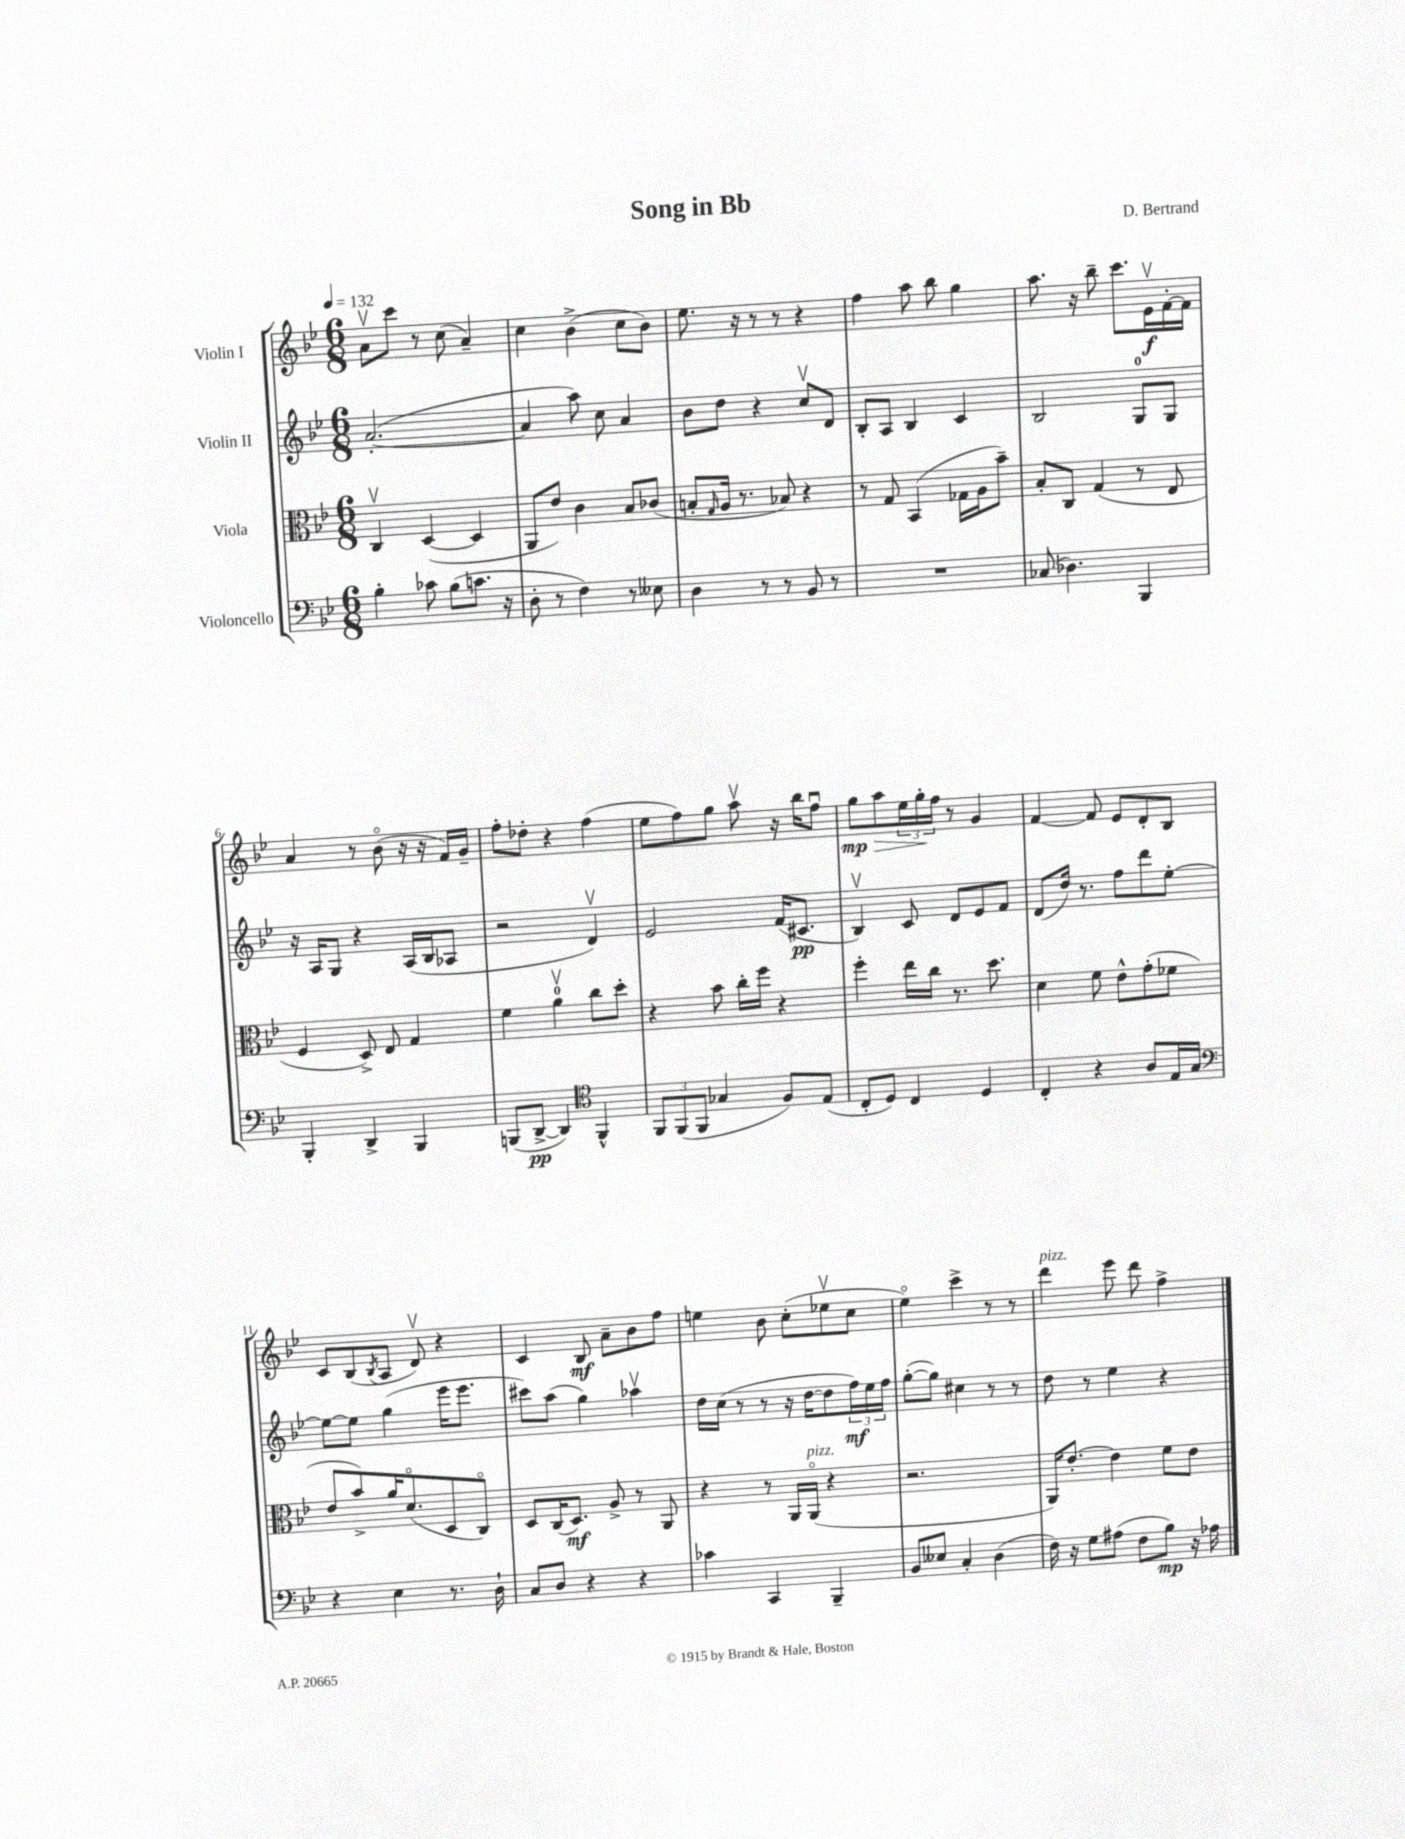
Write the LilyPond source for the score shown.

\header { title = "Song in Bb" composer = "D. Bertrand" }
<<
\new StaffGroup <<
\new Staff = "s0" \with { instrumentName = "Violin I" } {
    \clef treble \key bes \major \numericTimeSignature \time 6/8 \tempo 4 = 132
    a'8\upbow c'''8 r8 c''8( a'4--) |
    c''4 bes'4->( c''8 bes'8) |
    ees''8. r16 r8 r8 r4 |
    f''4 a''8 bes''8 g''4 |
    a''8. r16 bes''8-- c'''8. ees'16\upbow\f f'16~-. f'16 |
    a'4 r8 bes'8\flageolet( r16 r16 f'16) g'16-- |
    f''8-. des''8-. r4 f''4( |
    ees''8 f''8) g''8 a''8\upbow r16 bes''16 f''8\downbow |
    g''8\mp\> a''8 \tuplet 3/2 { ees''16 g''16-.\! f''16 } r8 g'4 |
    f'4~ f'8 ees'8 d'8-. bes8 |
    c'8 bes8( \acciaccatura { bes8 } a8 d'8\upbow) r4 |
    c'4 bes8\mf a'8-- bes'8 f''8 |
    e''4 bes'8 c''8-.( ees''8\upbow c''8 |
    ees''4\flageolet) c'''4-> r8 r8 |
    d'''4^\markup { \italic "pizz." } ees'''8 d'''8 f''4-> \bar "|." |
}
\new Staff = "s1" \with { instrumentName = "Violin II" } {
    \clef treble \key bes \major \numericTimeSignature \time 6/8
    a'2.~-.( |
    a'4 a''8) c''8 a'4 |
    bes'8 d''8 r4 c''8\upbow d'8 |
    bes8-. a8 bes4 c'4 |
    bes2 g8-0 g8 |
    r16 a16 g8 r4 a16( bes16 aes8 |
    r2 d'4\upbow) |
    ees'2 f'16( cis'8.\pp |
    bes4\upbow) c'8 d'8 ees'8 f'8 |
    d'8( d''16) r8. f''8 d'''8 ees''8~-. |
    ees''8~ ees''8 g''4( ees'''16 ees'''8. |
    cis'''8) a''8( g''4) aes''4\upbow |
    d''16 c''16( r8 r8 r16 d''16~ d''8 \tuplet 3/2 { f''16\mf) ees''16 f''16 } |
    g''8~-.( g''8) cis''4 r8 r8 |
    d''8 r8 ees''4 r4 \bar "|." |
}
\new Staff = "s2" \with { instrumentName = "Viola" } {
    \clef alto \key bes \major \numericTimeSignature \time 6/8
    c4\upbow d4~( d4 |
    a,8 ees'8) c'4 bes8 ces'8( |
    b8-. \grace { g16 } a16 r8. bes8) r4 |
    r8 g8 bes,4( ges16 a16 bes'8--) |
    bes8-. c8 g4( r8 ees8 |
    f4 d8->) ees8 g4 |
    f'4 a'4-0\upbow c''8 d''8-. |
    r4 bes'8 c''16-. f''16 r4 |
    f''4-. ees''16 c''16 r8. d''8. |
    d'4 f'8 ees'8-^ g'8-.( fes'8 |
    ees'8 bes'8->) a'16 d'8.\flageolet( d8 c8\flageolet) |
    d8 c16( d8.\mf) a8-> r8 a,8 |
    r4 r8 a,16 a,16\flageolet^\markup { \italic "pizz." }( r4 |
    r2. |
    a,16) ees'8.~-. ees'4 f'8 ees'8 \bar "|." |
}
\new Staff = "s3" \with { instrumentName = "Violoncello" } {
    \clef bass \key bes \major \numericTimeSignature \time 6/8
    bes4-. ces'8 bes8( c'8. r16 |
    d8-. r8 f4) r8 eeses8 |
    d4 r8 r8 bes,8 r8 |
    R2. |
    ces8( des4.) bes,,4 |
    bes,,4-. d,4-> bes,,4 |
    b,,8( d,8~->\pp d,4) \clef tenor f,4-^ |
    \tuplet 3/2 { f,8 f,8( f,8 } ges4 f8) ees8( |
    c8-. d8) c4 d4 |
    c4-. r4 a8 ees16 g16 |
    \clef bass r4 ees4 r8. d16-! |
    c8 d8 r4 r4 |
    ces'4 c,4 bes,,4-- |
    bes,8 eeses8 c4-. d4( |
    f16) r16 g8 ais8( f8 bes8\mp) r16 aes16 \bar "|." |
}
>>
>>
